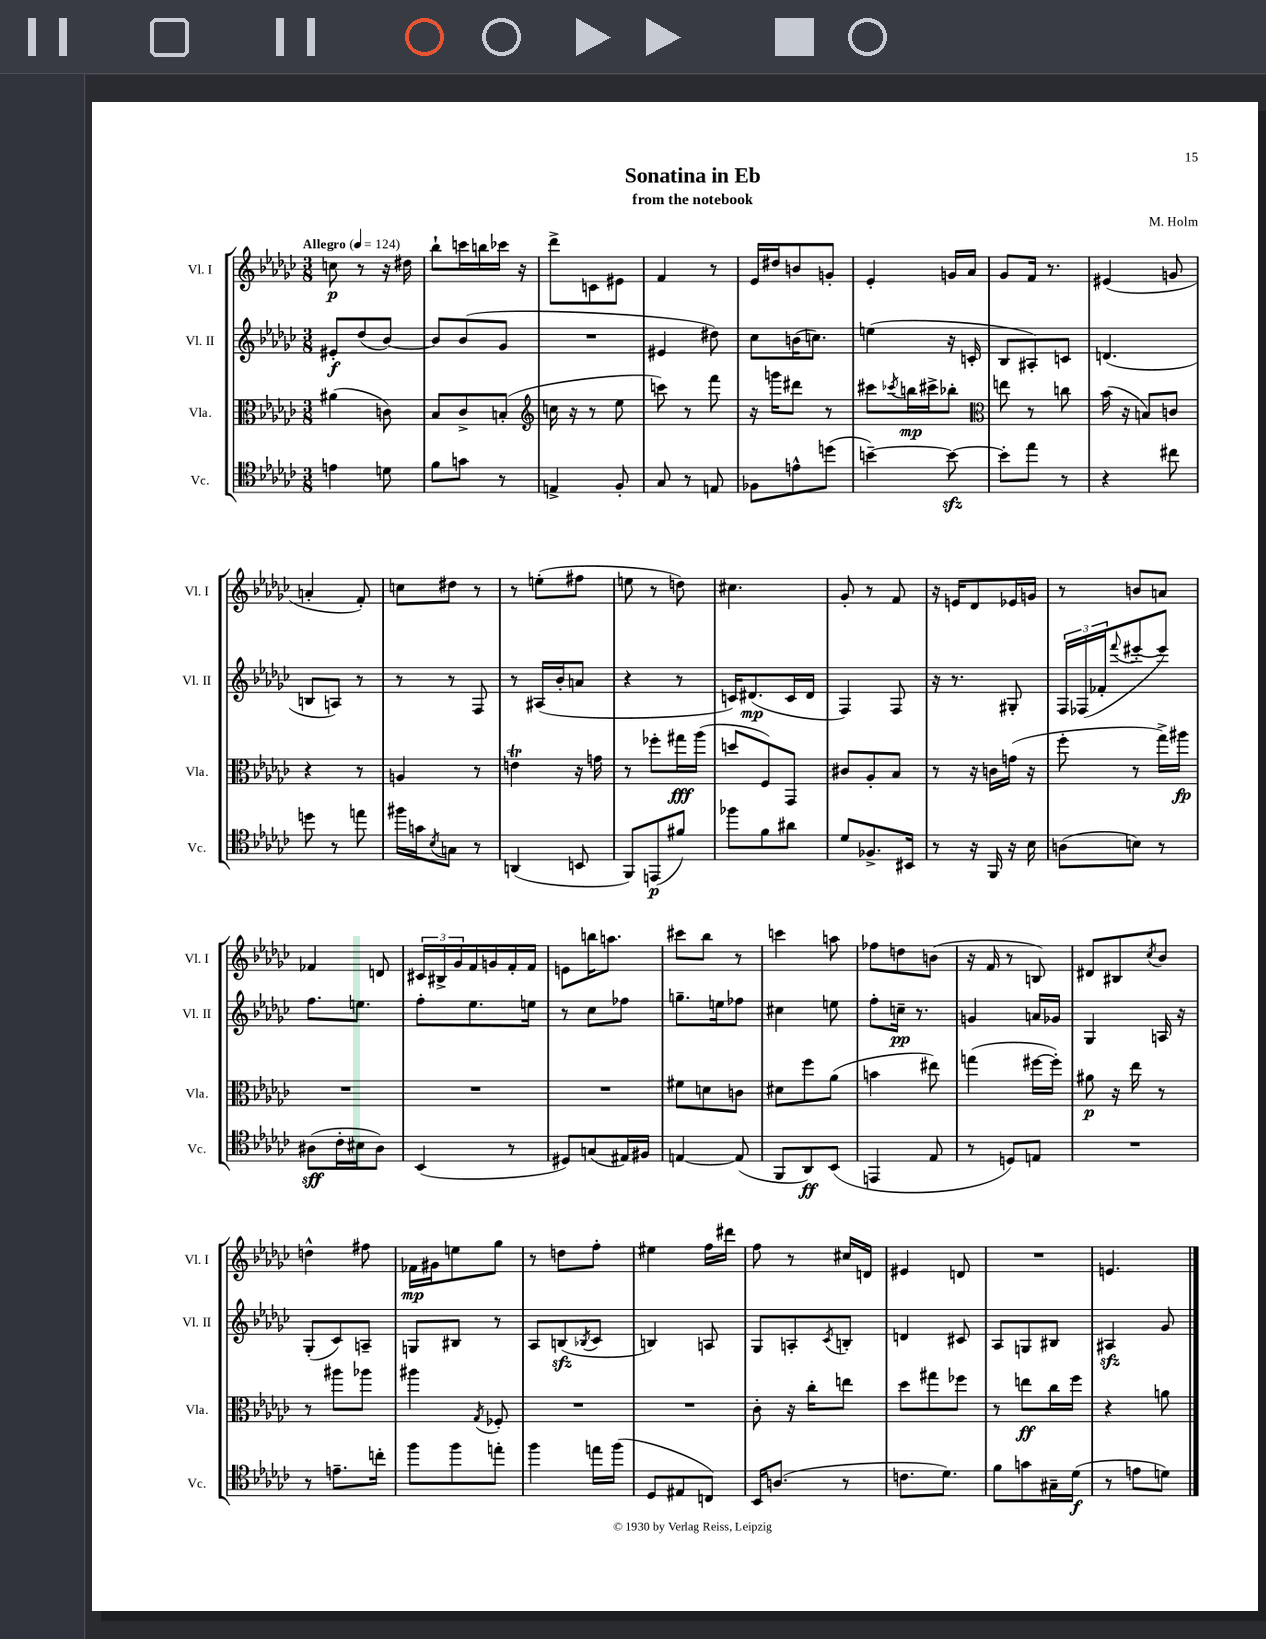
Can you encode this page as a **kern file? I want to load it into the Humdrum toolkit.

**kern	**kern	**kern	**kern
*staff4	*staff3	*staff2	*staff1
*clefC4	*clefC3	*clefG2	*clefG2
*k[b-e-a-d-g-c-]	*k[b-e-a-d-g-c-]	*k[b-e-a-d-g-c-]	*k[b-e-a-d-g-c-]
*M3/8	*M3/8	*M3/8	*M3/8
*MM124	*MM124	*MM124	*MM124
4e	(4a#	8e#'	8cc
.	.	(8dd-	8r
8d	8c)	[8b-)	16r
.	.	.	16dd#
=	=	=	=
8f	8B-	8b-]	8bb-`
8g	8c-^	(8b-	16ccc
.	.	.	16bb
8r	(8B'	8g-	16ccc-
.	.	.	16r
=	=	=	=
*	*clefG2	*	*
4E^	16cc	4.r	8ddd-^
.	16r	.	.
.	8r	.	8c
8F'	8ee-	.	8e#
=	=	=	=
8G-	8ccc)	4e#	4f
8r	8r	.	.
8E	8fff	8dd#)	8r
=	=	=	=
8F-	16r	8cc-	16e-
.	16ggg	.	16dd#
8e^^	8ddd#	(16b	8b
.	.	8.cc)	.
(8dd	8r	.	8g'
=	=	=	=
[4b~)	8ccc#	(4ee	4e-'
.	8qccc-	.	.
.	16bb	.	.
.	16ccc#^	.	.
8b_	8bb-'	16r	16g
.	.	16c'	16a-
=	=	=	=
*	*clefC3	*	*
8b']	8ee	8B-	8g-
8ee-	8r	8A#')	16f
.	.	.	8.r
8r	8cc	8c	.
=	=	=	=
4r	(16b-	(4.d	(4e#
.	16r	.	.
.	8B)	.	.
8cc#	8c	.	8g
=	=	=	=
8dd	4r	8B	4a'
8r	.	8A)	.
8ee	8r	8r	8f')
=	=	=	=
16ff#	4A	8r	8cc
16g	.	.	.
8qB-	.	.	.
8G	.	8r	8dd#
8r	8r	8F	8r
=	=	=	=
(4AA	4e	8r	8r
.	.	(16A#	(8ee'
.	.	16b-'	.
8BB	16r	8a	8ff#
.	16g	.	.
=	=	=	=
8FF)	8r	4r	8ee
(8EE	8ff-'	.	8r
8f#)	16gg#	8r	8dd)
.	(16aa-	.	.
=	=	=	=
8ff-	8dd	16c)	4.cc#
.	.	(8.d#	.
8f	8F)	.	.
8a#	8GG-	16c	.
.	.	16d#	.
=	=	=	=
8d-	8c#	4F)	8g-'
8.F-^	8A-'	.	8r
.	8B-	8F	8f
16BB#	.	.	.
=	=	=	=
8r	8r	16r	16r
.	.	8.r	16e
16r	16r	.	8d-
16FF	16c	.	.
16r	(16g	8G#'	16e-
16B-	16r	.	16g
=	=	=	=
(8A	8ff'	24F	8r
.	.	(24F-	.
.	.	24f-'	.
.	.	8qqfff	.
8B)	8r	[8eee#'	8b
8r	16gg-^)	8eee#])	8a
.	16aa#	.	.
=	=	=	=
(8A#	4.r	8.ff	4f-
16c-'	.	.	.
16B#	.	8.ee	.
8A#)	.	.	8d
=	=	=	=
(4BB-	4.r	8ff'	24c#
.	.	.	24B#^
.	.	.	24g-
.	.	8.ee-	16f
.	.	.	16g
8r	.	.	16f'
.	.	16ee	16f
=	=	=	=
8D#)	4.r	8r	8e
(8G	.	8cc-	16bb
.	.	.	8.aa
16E#)	.	8ff-	.
16F#	.	.	.
=	=	=	=
[4E	8f#	8.gg~	8ccc#
.	8d	.	8bb-
.	.	16ee	.
(8E]	8c	8ff-	8r
=	=	=	=
8FF	8d#	4cc#	4ccc
8AA-)	8ff	.	.
(8BB-	(8a-	8ee	8aa
=	=	=	=
4EE	4b	8ff'	8ff-
.	.	16cc~	8dd
.	.	8.r	.
8E-	8ee#)	.	(8b
=	=	=	=
8r	(4gg	4g	16r
.	.	.	16f
8D)	.	.	8r
8E	[16ff#	16a	8B)
.	16ff#'])	16g-	.
=	=	=	=
4.r	8a#	4G-	8d#
.	16r	.	8B#
.	16ee-	.	.
.	.	.	8qcc-
.	8r	16A	8b-
.	.	16r	.
=	=	=	=
8r	8r	(8G-'	4dd^^
8.e~	8aa#	8c-)	.
.	8aa-	8A~	8ff#
16cc'	.	.	.
=	=	=	=
8ff	4aa#	8G	16f-
.	.	.	16g#
8ff	.	8B#	8ee
.	8qG-	.	.
8ee'	8F-'	8r	8gg-
=	=	=	=
4ff	4.r	8A-	8r
.	.	(8B	8dd
.	.	8qB-	.
16ee	.	8c-	8ff'
(16ff	.	.	.
=	=	=	=
8D-	4.r	4B)	4ee#
8E#	.	.	.
8C)	.	8A	16ff
.	.	.	16ddd#
=	=	=	=
16BB-	8c-'	8G-	8ff
(8.A	.	.	.
.	16r	8A'	8r
.	16cc-'	.	.
.	.	8qc-	.
8r	8ee	8B'	16cc#
.	.	.	16d
=	=	=	=
8.c	8dd-	4d	4e#
.	8gg#	.	.
8.d-)	.	.	.
.	8ff-	8c#	8d
=	=	=	=
8f	8r	8A-	4.r
8g	8ee	8G	.
16G#~	16cc-	8B#	.
(16d-	16ff	.	.
=	=	=	=
8r	4r	4A#	4.e
8e	.	.	.
8d)	8a	8g-	.
==	==	==	==
*-	*-	*-	*-
